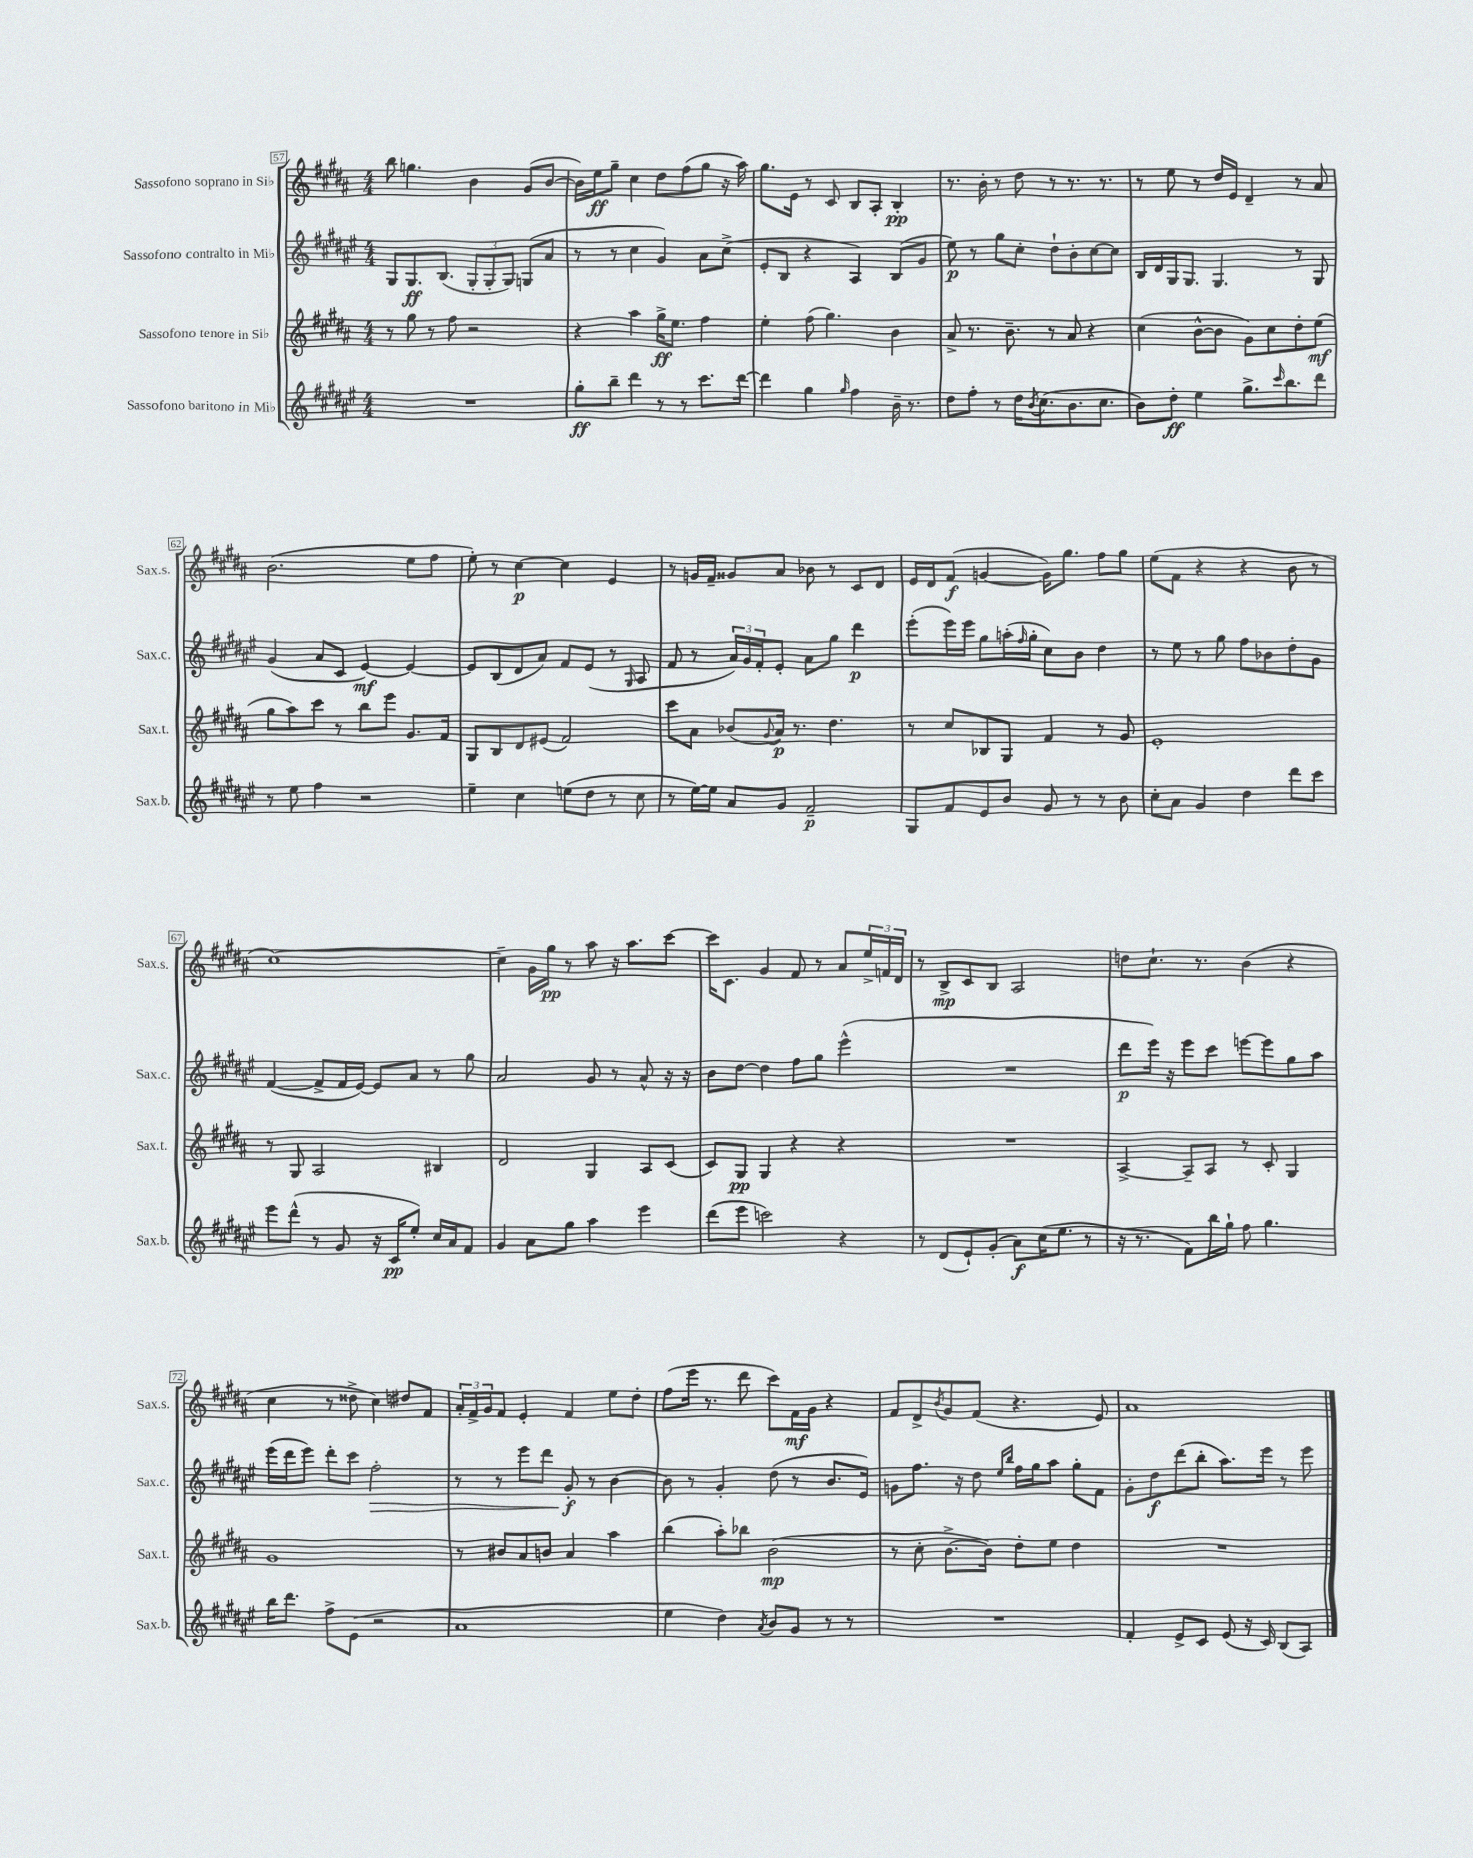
<<
\new StaffGroup <<
\new Staff = "s0" \with { instrumentName = "Sassofono soprano in Sib" shortInstrumentName = "Sax.s." } {
    \clef treble \key b \major \numericTimeSignature \time 4/4
    b''8 g''4. b'4 gis'8( b'8~ |
    b'16) e''16\ff gis''8-- cis''4 dis''8 fis''8( gis''8 r16 ais''16) |
    gis''8. e'16 r8 cis'8 b8 ais8-. b4-.\pp |
    r8. b'16-. r8 dis''8 r8 r8. r8. |
    r8 e''8 r8 dis''16 e'16 dis'4-- r8 ais'8 |
    b'2.( e''8 fis''8 |
    e''8-.) r8 cis''4~\p cis''4 e'4 |
    r8 g'16 fis'16-- gisis'8 ais'8 bes'8 r8 cis'8 dis'8 |
    e'16 dis'16 fis'8\f( g'4~ g'16) gis''8. fis''8 gis''8 |
    e''8( fis'8 r4 r4 b'8 r8 |
    cis''1~) |
    cis''4-- gis'16 gis''16\pp r8 ais''8 r16 ais''8. cis'''8~ |
    cis'''16 cis'8. gis'4 fis'8 r8 ais'8 \tuplet 3/2 { e''16-> f'16 dis'16 } |
    r8 b8->\mp cis'8 b8 ais2 |
    d''8 cis''8.-! r8. b'4( r4 |
    cis''4 r8 disis''8-> cis''4) dis''8 fis'8 |
    \tuplet 3/2 { ais'16-. fis'16-> gis'16 } fis'8 e'4-. fis'4 e''8 dis''8-. |
    fis''8( e'''16 r8. dis'''8 cis'''8) fis'16\mf gis'16 r4 |
    fis'8 dis'8-> \acciaccatura { b'8 } gis'8 fis'8( r4. e'8) |
    ais'1 \bar "|." |
}
\new Staff = "s1" \with { instrumentName = "Sassofono contralto in Mib" shortInstrumentName = "Sax.c." } {
    \clef treble \key fis \major \numericTimeSignature \time 4/4
    gis8 gis8.\ff b8.( \tuplet 3/2 { gis8-. gis8-. gis8) } g8( ais'8 |
    r8 r8 cis''4 gis'4) ais'8 cis''8->( |
    eis'8-. b8 r4 ais4) b8( gis'8 |
    eis''8\p) r8 gis''8 cis''8-. dis''8-! b'8-. cis''8~ cis''8 |
    b16 dis'16 gis16 gis8. gis4. r8 gis8 |
    gis'4( ais'8 cis'8 eis'4~\mf) eis'4~ |
    eis'8 b8( dis'8 ais'8) fis'8 eis'8( r8 \grace { gis16 } ais8 |
    fis'8 r8 \tuplet 3/2 { ais'16) gis'16 fis'16-. } eis'8-. ais'8 gis''8 dis'''4\p |
    eis'''8-.( eis'''16) eis'''16 gis''8 a''16-.( \grace { fis''16 } gis''16-. cis''8) b'8 dis''4 |
    r8 eis''8 r8 gis''8 fis''8 bes'8 dis''8-. gis'8 |
    fis'4~( fis'8-> fis'16 eis'16~) eis'8 ais'8 r8 gis''8 |
    ais'2 gis'8 r8 ais'8-^ r16 r16 |
    b'8 dis''8~ dis''4 fis''8 gis''8 eis'''4-^( |
    R1 |
    dis'''8\p eis'''16) r16 eis'''8 cis'''8 e'''8~ e'''8 gis''8 ais''8 |
    eis'''16( dis'''16 eis'''8) dis'''8-. cis'''8 fis''2-.\> |
    r8 r8 eis'''8 dis'''8 gis'8-.\f\! r8 b'4~ |
    b'8 r8 gis'4-. dis''8( r8 b'8. eis'16) |
    g'8 fis''8. r16 dis''8 \grace { eis''16 b''16 } fis''16 gis''16 ais''8 gis''8-. fis'8 |
    gis'8-. dis''8\f dis'''8( b''8-. ais''8.) eis'''16 r8 eis'''8 \bar "|." |
}
\new Staff = "s2" \with { instrumentName = "Sassofono tenore in Sib" shortInstrumentName = "Sax.t." } {
    \clef treble \key b \major \numericTimeSignature \time 4/4
    r8 gis''8 r8 fis''8 r2 |
    r4 ais''4 gis''16->\ff e''8. fis''4 |
    e''4-. fis''8( gis''4.) b'4 |
    ais'8-> r8. b'8.-- r8 ais'8 r4 |
    cis''4( b'8~-^ b'8 gis'8) cis''8 dis''8-. e''8\mf( |
    gis''8 ais''8) cis'''8 r8 b''8 e'''8 gis'8. fis'16 |
    gis8 b8 dis'8 eis'8( fis'2) |
    cis'''8 ais'8 bes'8( \appoggiatura { gis'8 } ais'16\p) r8. dis''4. |
    r8 cis''8 bes8 gis8 fis'4 r8 gis'8 |
    e'1-. |
    r8 gis8 ais2 bis4 |
    dis'2 gis4 ais8 cis'8( |
    cis'8) gis8\pp gis4 r4 r4 |
    R1 |
    ais4~-> ais8-- ais8 r8 cis'8-. gis4 |
    gis'1 |
    r8 bis'8 ais'8 b'8 ais'4 ais''4 |
    b''4( ais''8-.) bes''8 b'2\mp( |
    r8 cis''8-. b'8.~-> b'16) dis''8-. e''8 dis''4 |
    R1 \bar "|." |
}
\new Staff = "s3" \with { instrumentName = "Sassofono baritono in Mib" shortInstrumentName = "Sax.b." } {
    \clef treble \key fis \major \numericTimeSignature \time 4/4
    R1 |
    gis''8-.\ff b''8-- dis'''4 r8 r8 cis'''8. dis'''16~ |
    dis'''4 gis''4 \grace { gis''16 } fis''4 b'16-- r8. |
    dis''8 fis''8-. r8 dis''16 \acciaccatura { b'8 } cis''8.( b'8. cis''8. |
    b'8) dis''8-.\ff eis''4 gis''8.-> \grace { cis'''16 } b''8. dis'''8 |
    r8 eis''8 fis''4 r2 |
    eis''4-- cis''4 e''8( dis''8 r8 cis''8 |
    r8 eis''16~) eis''16 ais'8 gis'8 fis'2--\p |
    gis8 fis'8 eis'8 b'8 gis'8 r8 r8 b'8 |
    cis''8-. ais'8 gis'4 dis''4 dis'''8 cis'''8 |
    eis'''8 dis'''8-^( r8 gis'8 r16 cis'16\pp eis''8-.) cis''16 ais'16 fis'8 |
    gis'4 ais'8 gis''8 ais''4 eis'''4 |
    dis'''8( eis'''8 c'''2) r4 |
    r8 dis'8( eis'8-!) gis'8-.( ais'8\f) cis''16( eis''8. r8 |
    r16 r8. fis'8) b''16 gis''16-! fis''8 gis''4. |
    b''16 dis'''8. fis''8-> eis'8( r2 |
    ais'1 |
    eis''4 dis''4) \acciaccatura { ais'8 } b'8 gis'8 r8 r8 |
    R1 |
    fis'4-. eis'8-> cis'8 eis'8( r16 cis'16) b8( ais8) \bar "|." |
}
>>
>>
\layout { \context { \Score currentBarNumber = #57 \override BarNumber.stencil = #(make-stencil-boxer 0.1 0.3 ly:text-interface::print) } }
